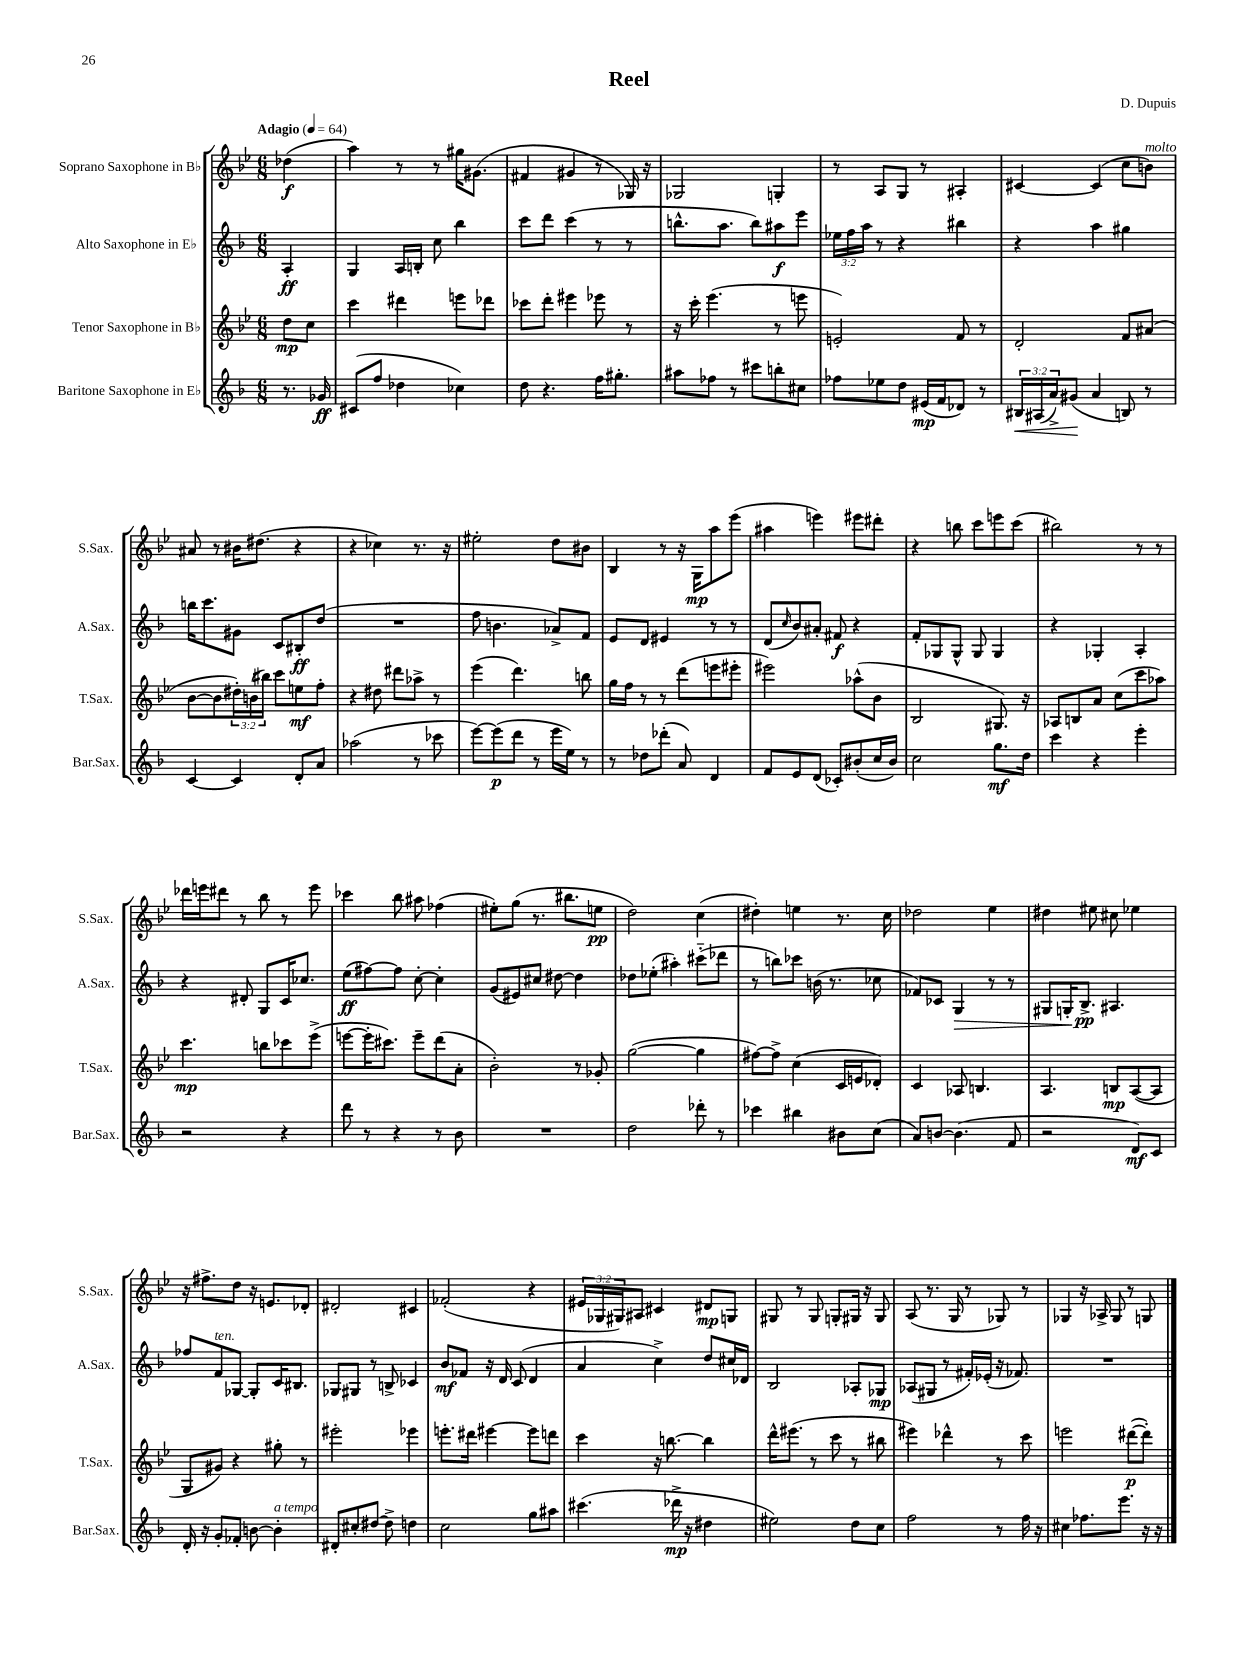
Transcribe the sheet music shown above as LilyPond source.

\header { title = "Reel" composer = "D. Dupuis" }
<<
\new StaffGroup <<
\new Staff = "s0" \with { instrumentName = "Soprano Saxophone in Bb" shortInstrumentName = "S.Sax." } {
    \clef treble \key bes \major \numericTimeSignature \time 6/8 \override Staff.TupletNumber.text = #tuplet-number::calc-fraction-text \partial 4 \tempo "Adagio" 4 = 64
    des''4\f( |
    a''4) r8 r8 gis''16 gis'8.( |
    fis'4 gis'4 r8 ges16) r16 |
    ges2 g4-. |
    r8 a8 g8 r8 ais4-. |
    cis'4~ cis'4( c''8 b'8^\markup { \italic "molto" }) |
    ais'8 r8 bis'16 dis''8.( r4 |
    r4 ces''4) r8. r16 |
    eis''2-. d''8 bis'8 |
    bes4 r8 r16 g16\mp a''8 ees'''8( |
    ais''4 e'''4) eis'''8 dis'''8-. |
    r4 b''8 c'''8 e'''8 c'''8( |
    bis''2) r8 r8 |
    des'''16 e'''16 dis'''8 r8 bes''8 r8 e'''8 |
    ces'''4 bes''8 ais''8 fes''4( |
    eis''8-.) g''8( r8. bis''8. e''8\pp |
    d''2) c''4( |
    dis''4-.) e''4 r8. c''16 |
    des''2 ees''4 |
    dis''4 eis''8 cis''8 ees''4 |
    r16 fis''8.-> d''8 r16 e'8. des'8-. |
    dis'2-. cis'4 |
    fes'2-.( r4 |
    \tuplet 3/2 { eis'16 ges16 gis16) } ais8 cis'4 dis'8\mp g8 |
    gis8 r8 gis8 g8-. gis16 r16 gis8 |
    a8( r8. g16 r8 ges8) r8 |
    ges4 r16 aes16-> ges8 r8 g8 \bar "|." |
}
\new Staff = "s1" \with { instrumentName = "Alto Saxophone in Eb" shortInstrumentName = "A.Sax." } {
    \clef treble \key f \major \numericTimeSignature \time 6/8 \override Staff.TupletNumber.text = #tuplet-number::calc-fraction-text \partial 4
    a4-.\ff |
    g4 a16 b16-. c''8 bes''4 |
    c'''8 d'''8 c'''4( r8 r8 |
    b''8.-^ a''8. b''8) ais''8\f e'''8 |
    \tuplet 3/2 { ees''16 f''16 a''16 } r8 r4 bis''4 |
    r4 a''4 gis''4 |
    b''16 c'''8. gis'8 c'8 bis8-.\ff d''8( |
    R2. |
    f''8 b'4. aes'8->) f'8 |
    e'8 d'8 eis'4 r8 r8 |
    d'8( \grace { c''16 } bes'8) ais'8-. fis'8\f r4 |
    f'8-. ges8 ges8-^ ges8 ges4 |
    r4 ges4-. a4-. |
    r4 dis'8-. g8 c'16 ces''8. |
    e''8\ff( fis''8~) fis''8 c''8~-. c''4-. |
    g'8( eis'8) cis''8 dis''8~ dis''4 |
    des''8 ees''8-.( ais''4-.) cis'''8-_( des'''8 |
    r8 b''8) ces'''8 b'16( r8. ces''8 |
    fes'8) ces'8 g4\> r8 r8 |
    gis8 g16-.\! bes8.->\pp ais4. |
    fes''8 f'8^\markup { \italic "ten." } ges8~ ges8-. c'16 bis8. |
    ges8 gis8 r8 b8-> ces'4 |
    bes'8\mf fes'8 r16 d'16 c'8( d'4 |
    a'4 c''4->) d''8 cis''16 des'16 |
    bes2 aes8-. ges8\mp |
    aes8( gis8 r8 fis'16-.) ees'16-.( r16 fes'8.) |
    R2. \bar "|." |
}
\new Staff = "s2" \with { instrumentName = "Tenor Saxophone in Bb" shortInstrumentName = "T.Sax." } {
    \clef treble \key bes \major \numericTimeSignature \time 6/8 \override Staff.TupletNumber.text = #tuplet-number::calc-fraction-text \partial 4
    d''8\mp c''8 |
    c'''4 dis'''4 e'''8 des'''8 |
    ces'''8 d'''8-. eis'''4 ees'''8 r8 |
    r16 c'''16-. ees'''4.( r8 e'''8 |
    e'2-.) f'8 r8 |
    d'2-. f'8 ais'8( |
    bes'8~ bes'8 \tuplet 3/2 { dis''16-.) b'16( bis''16) } c'''8 e''8\mf f''8-. |
    r4 dis''8 dis'''8 aes''8-> r8 |
    ees'''4( d'''4.) b''8 |
    g''16 f''16 r8 r8 d'''8( e'''8 eis'''8-. |
    eis'''2) aes''8-^( bes'8 |
    bes2 gis8.) r16 |
    aes8 b8 a'8 c''8( c'''8 aes''8) |
    c'''4.\mp b''8 ces'''8 ees'''8->( |
    e'''8~ e'''16-. cis'''8.) e'''8-- d'''8( a'8-. |
    bes'2-.) r8 ges'8-. |
    g''2~( g''4 |
    fis''8~) fis''8-> c''4( c'16 e'16 des'8-.) |
    c'4 aes8 b4. |
    a4. b8\mp a8~( a8 |
    g8 gis'8) r4 gis''8-. r8 |
    eis'''2-. ees'''4 |
    e'''8.-. dis'''16 eis'''4~ eis'''8 d'''8 |
    c'''4 r16 b''8.~ b''4 |
    d'''16-^ eis'''8.( r8 c'''8 r8 bis''8 |
    eis'''4) des'''4-^ r8 c'''8 |
    e'''2 dis'''8~\p( dis'''8-.) \bar "|." |
}
\new Staff = "s3" \with { instrumentName = "Baritone Saxophone in Eb" shortInstrumentName = "Bar.Sax." } {
    \clef treble \key f \major \numericTimeSignature \time 6/8 \override Staff.TupletNumber.text = #tuplet-number::calc-fraction-text \partial 4
    r8. ges'16\ff |
    cis'8( f''8 des''4 ces''4) |
    d''8 r4. f''16 gis''8.-. |
    ais''8 fes''8 r8 cis'''8 b''8-. cis''8 |
    fes''8 ees''8 d''8 eis'16\mp( f'16 des'8) r8 |
    \tuplet 3/2 { bis16\< ais16( a'16->) } gis'8\!( a'4 b8) r8 |
    c'4~ c'4 d'8-. a'8 |
    aes''2( r8 ces'''8 |
    e'''8~) e'''8\p( d'''8 r8 e'''16 e''16) r8 |
    r8 des''8 des'''8-.( a'8) d'4 |
    f'8 e'8 d'8( ces'8-.) bis'8-.( c''16 bis'16) |
    c''2 g''8.\mf d''16 |
    c'''4 r4 e'''4-. |
    r2 r4 |
    d'''8 r8 r4 r8 bes'8 |
    R2. |
    d''2 des'''8-. r8 |
    ces'''4 bis''4 bis'8 c''8( |
    a'8) b'8~ b'4.( f'8 |
    r2 d'8\mf) c'8 |
    d'16-. r16 g'8-. fes'8-. b'8~ b'4-.^\markup { \italic "a tempo" } |
    dis'8-. cis''8-. dis''8~ dis''8-> d''4 |
    c''2 g''8 ais''8 |
    cis'''4.( des'''16->\mp r16 dis''4 |
    eis''2) d''8 c''8 |
    f''2 r8 f''16 r16 |
    cis''4 fes''8. e'''8. r16 r16 \bar "|." |
}
>>
>>
\layout { \context { \Score \remove "Bar_number_engraver" } }
